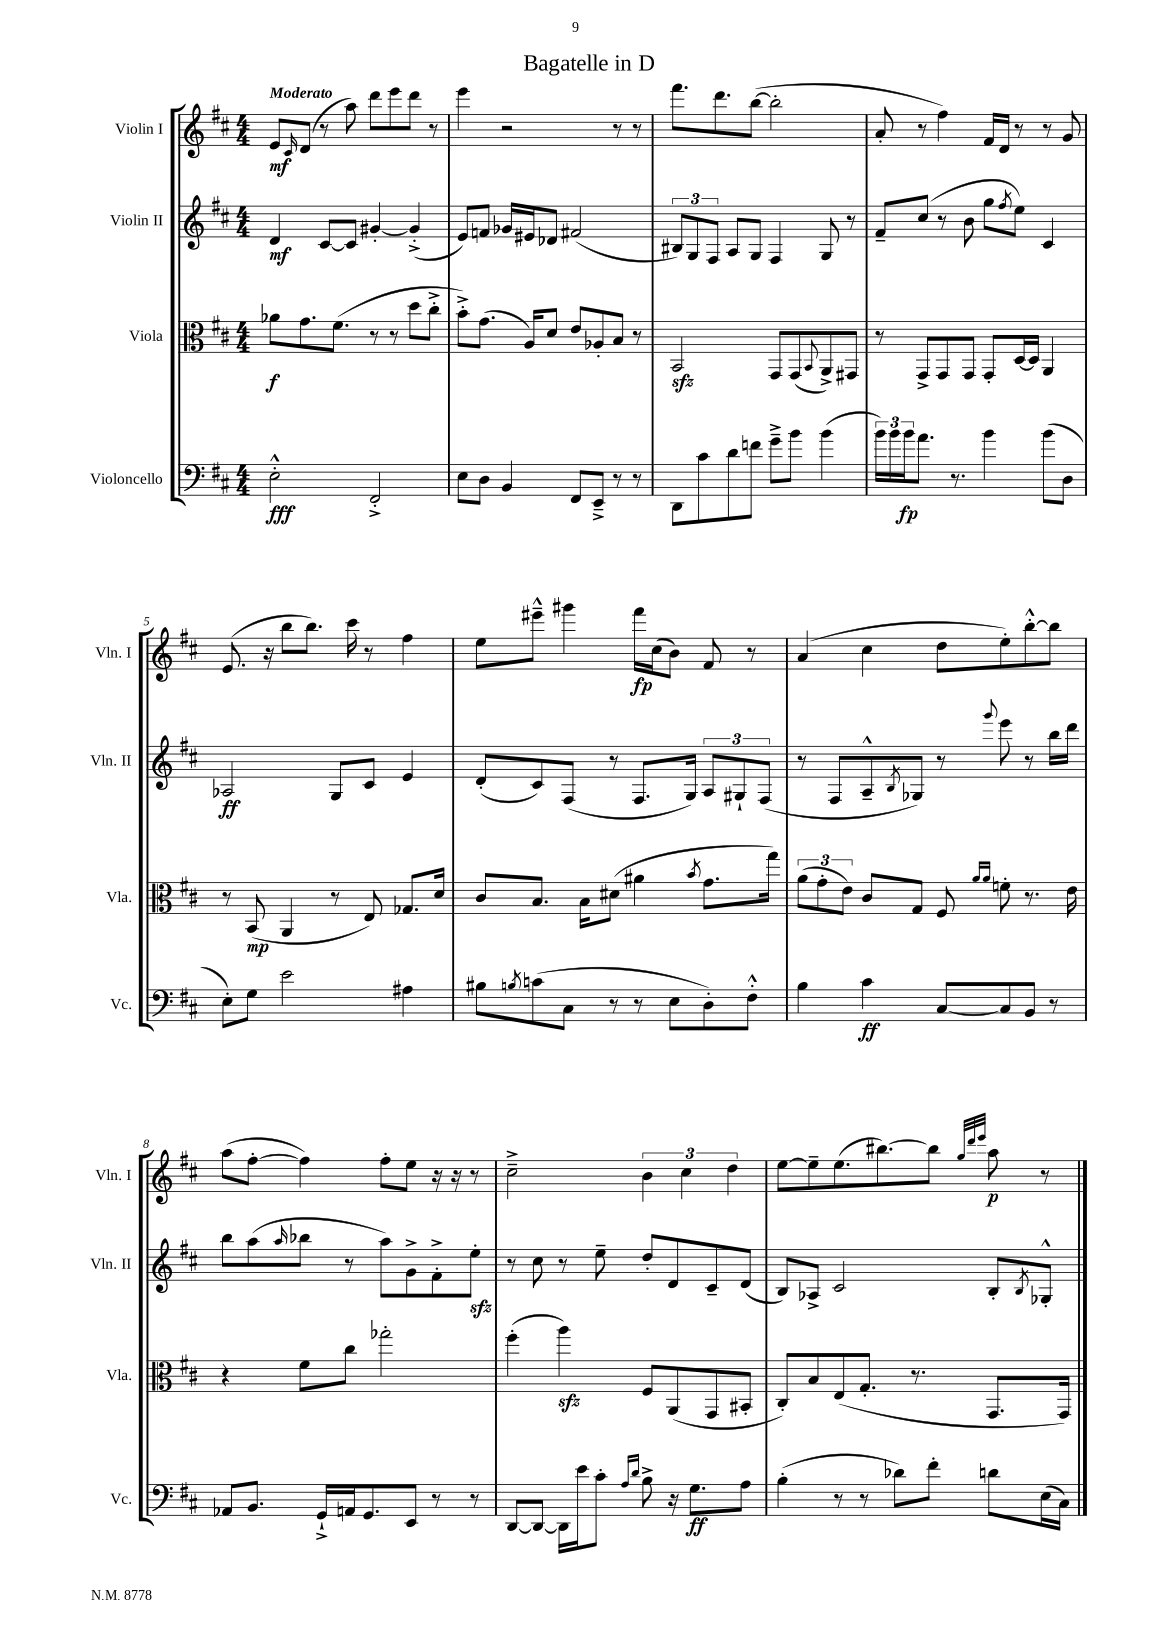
\header { title = "Bagatelle in D" }
<<
\new StaffGroup <<
\new Staff = "s0" \with { instrumentName = "Violin I" shortInstrumentName = "Vln. I" } {
    \clef treble \key d \major \numericTimeSignature \time 4/4 \tempo "Moderato"
    e'8\mf \grace { cis'16 } d'8( r8 a''8) d'''8 e'''8 d'''8 r8 |
    e'''4 r2 r8 r8 |
    fis'''8. d'''8. b''8~( b''2-. |
    a'8-. r8 fis''4) fis'16 d'16 r8 r8 g'8 |
    e'8.( r16 b''8 b''8.) cis'''16 r8 fis''4 |
    e''8 eis'''8---^ gis'''4 fis'''16\fp cis''16( b'8) fis'8 r8 |
    a'4( cis''4 d''8 e''8-.) b''8~-.-^ b''8 |
    a''8( fis''8~-. fis''4) fis''8-. e''8 r16 r16 r8 |
    cis''2---> \tuplet 3/2 { b'4 cis''4 d''4 } |
    e''8~ e''8-- e''8.( bis''8.~) bis''8 \grace { g''32 d'''32 e'''32 } a''8\p r8 \bar "|." |
}
\new Staff = "s1" \with { instrumentName = "Violin II" shortInstrumentName = "Vln. II" } {
    \clef treble \key d \major \numericTimeSignature \time 4/4
    d'4\mf cis'8~ cis'8 gis'4~-. gis'4-.->( |
    e'8) f'8 ges'16 eis'16 des'8 fis'2( |
    \tuplet 3/2 { bis8) g8 fis8 } a8 g8 fis4 g8 r8 |
    fis'8-- cis''8( r8 b'8 g''8 \acciaccatura { fis''8 } e''8) cis'4 |
    aes2\ff g8 cis'8 e'4 |
    d'8-.( cis'8) fis8( r8 fis8. g16) \tuplet 3/2 { a8 gis8-! fis8( } |
    r8 fis8 a8---^ \acciaccatura { b8 } ges8) r8 \appoggiatura { g'''8 } e'''8 r8 b''16 d'''16 |
    b''8 a''8( \grace { a''16 } bes''8 r8 a''8) g'8-> fis'8-.-> e''8-.\sfz |
    r8 cis''8 r8 e''8-- d''8-. d'8 cis'8-- d'8( |
    b8) aes8-> cis'2 b8-. \acciaccatura { b8 } ges8-.-^ \bar "|." |
}
\new Staff = "s2" \with { instrumentName = "Viola" shortInstrumentName = "Vla." } {
    \clef alto \key d \major \numericTimeSignature \time 4/4
    aes'8\f g'8. fis'8.( r8 r8 d''8 cis''8-.-> |
    b'8-.->) g'8.( a16) d'8 e'8 aes8-. b8 r8 |
    b,2\sfz g,8 g,8( \appoggiatura { b,8 } a,8->) gis,8 |
    r8 g,8-> g,8 g,8 g,8-. d16~ d16 a,4 |
    r8 b,8\mp( a,4 r8 e8) ges8. d'16 |
    cis'8 b8. b16 dis'8( ais'4 \acciaccatura { b'8 } g'8. g''16) |
    \tuplet 3/2 { a'8( g'8-. e'8) } cis'8 g8 fis8 \grace { a'16 a'16 } f'8-. r8. e'16 |
    r4 fis'8 cis''8 ges''2-. |
    fis''4-.( a''4\sfz) fis8 a,8( g,8 bis,8-. |
    cis8-.) b8 e8( g8.-. r8. g,8. g,16) \bar "|." |
}
\new Staff = "s3" \with { instrumentName = "Violoncello" shortInstrumentName = "Vc." } {
    \clef bass \key d \major \numericTimeSignature \time 4/4
    e2-.-^\fff fis,2-.-> |
    e8 d8 b,4 fis,8 e,8---> r8 r8 |
    d,8 cis'8 d'8 f'8 g'8---> b'8 b'4( |
    \tuplet 3/2 { b'16) b'16 b'16\fp } a'8. r8. b'4 b'8( d8 |
    e8-.) g8 e'2 ais4 |
    bis8 \acciaccatura { b8 } c'8( cis8 r8 r8 e8 d8-.) fis8-.-^ |
    b4 cis'4\ff cis8~ cis8 b,8 r8 |
    aes,8 b,8. g,16-!-> a,16 g,8. e,8 r8 r8 |
    d,8~ d,8~ d,16 e'16 cis'8-. \grace { a16 d'16 } b8-> r16 g8.\ff a8 |
    b4-.( r8 r8 des'8) fis'8-. d'8 e16( cis16) \bar "|." |
}
>>
>>
